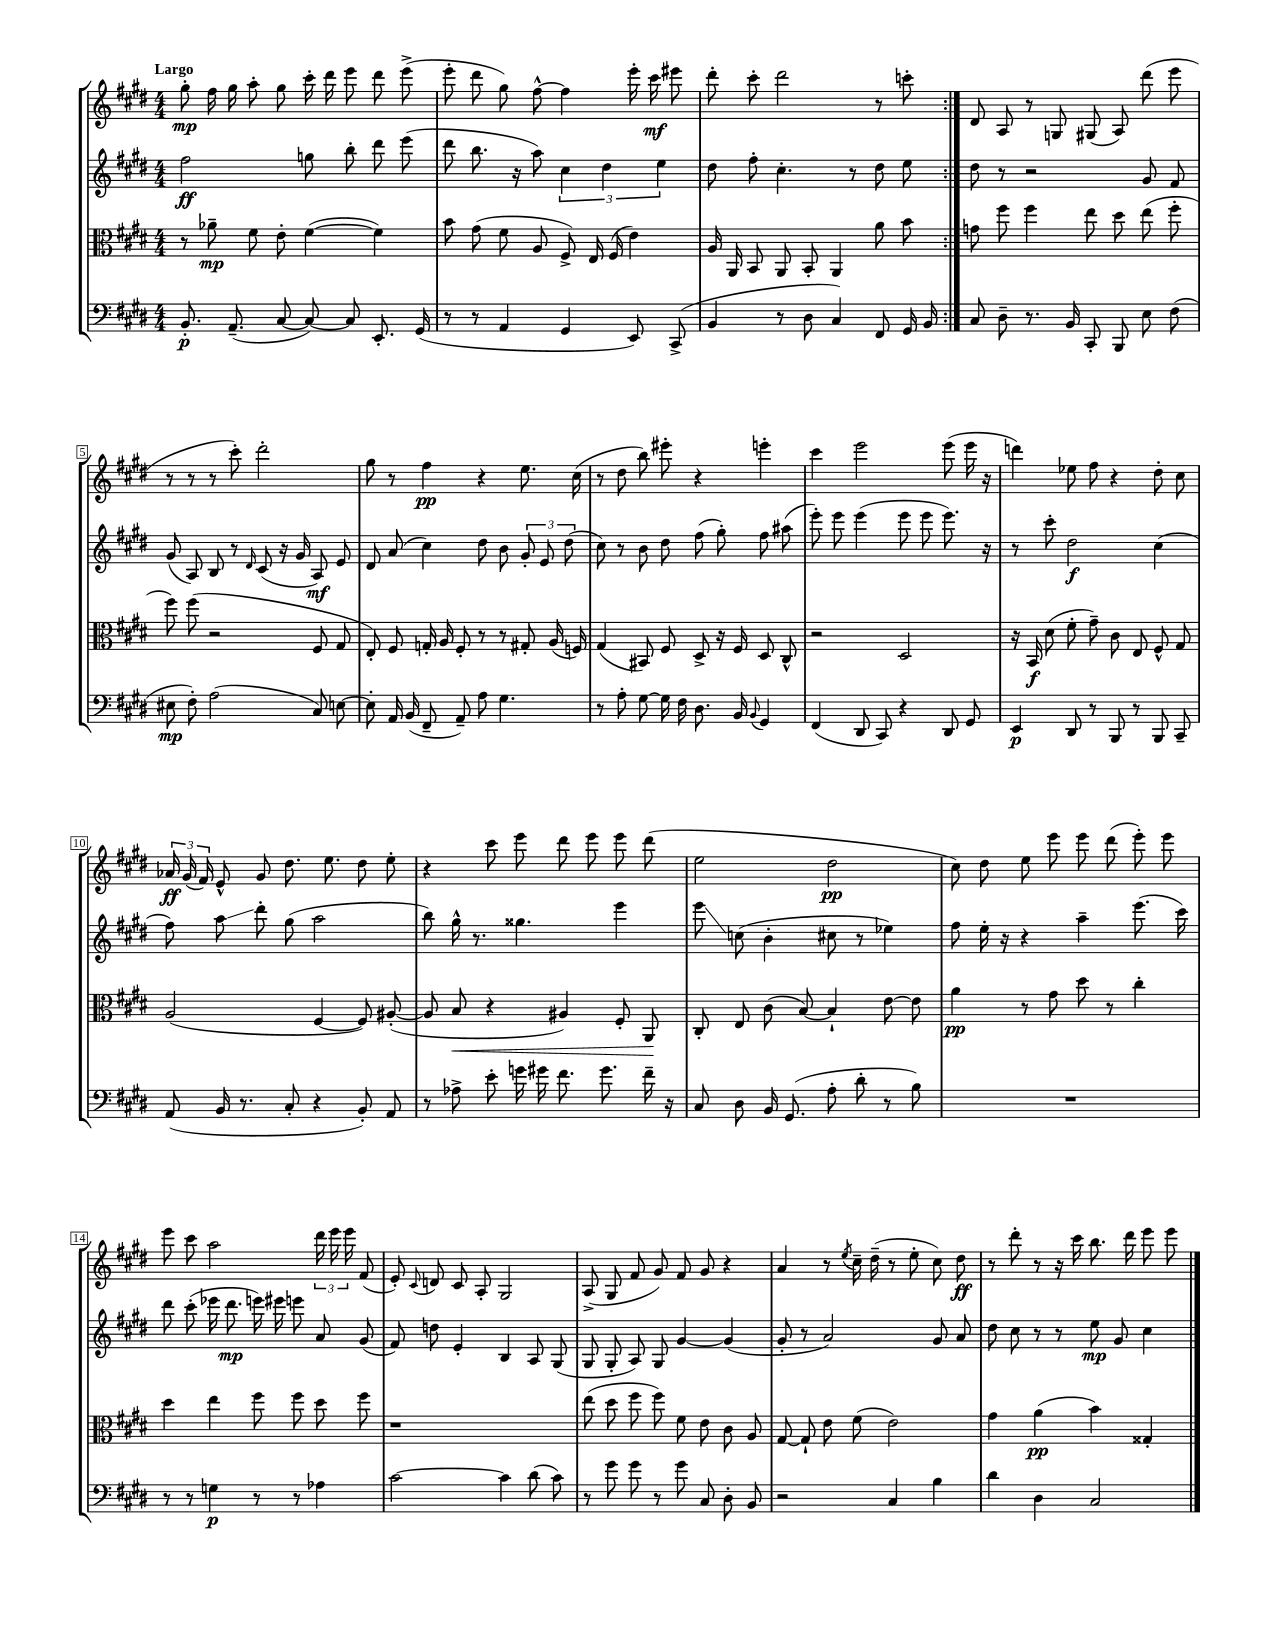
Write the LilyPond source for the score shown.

<<
\new StaffGroup <<
\new Staff = "s0" {
    \clef treble \key e \major \numericTimeSignature \time 4/4 \tempo "Largo"
    \autoBeamOff \repeat volta 2 { gis''8-.\mp fis''16 gis''16 a''8-. gis''8 cis'''16-. dis'''16 e'''8 dis'''8 e'''8->( |
    e'''8-. dis'''8 gis''8) fis''8~-^ fis''4 e'''16-. cis'''16\mf eis'''8 |
    dis'''8-. cis'''8-. dis'''2 r8 c'''8-. | }
    dis'8 a8 r8 g8 gis8( a8) dis'''8( e'''8 |
    r8 r8 r8 cis'''8-.) dis'''2-. |
    gis''8 r8 fis''4\pp r4 e''8. cis''16( |
    r8 dis''8 b''8) eis'''8-. r4 e'''4-. |
    cis'''4 e'''2 e'''8( e'''16 r16 |
    d'''4) ees''8 fis''8 r4 dis''8-. cis''8 |
    \tuplet 3/2 { aes'16\ff gis'16( fis'16) } e'8-^ gis'8 dis''8. e''8. dis''8 e''8-. |
    r4 cis'''8 e'''8 dis'''8 e'''8 e'''8 dis'''8( |
    e''2 dis''2\pp |
    cis''8) dis''8 e''8 e'''8 e'''8 dis'''8( e'''8-.) e'''8 |
    e'''8 cis'''8 a''2 \tuplet 3/2 { dis'''16 e'''16 e'''16 } fis'8( |
    e'8-.) \appoggiatura { cis'8 } d'8 cis'8 a8-. gis2 |
    a8->( gis8 fis'8 gis'8) fis'8 gis'8 r4 |
    a'4 r8 \acciaccatura { e''8 } cis''16-- dis''16--( r8 e''8-. cis''8) dis''8\ff |
    r8 dis'''8-. r8 r16 cis'''16 b''8. dis'''16 e'''8 e'''8 \bar "|." |
}
\new Staff = "s1" {
    \clef treble \key e \major \numericTimeSignature \time 4/4
    \autoBeamOff \repeat volta 2 { fis''2\ff g''8 b''8-. dis'''8 e'''8( |
    dis'''8 b''8. r16 a''8) \tuplet 3/2 { cis''4 dis''4 e''4 } |
    dis''8 fis''8-. cis''4.-. r8 dis''8 e''8 | }
    dis''8 r8 r2 gis'8 fis'8 |
    gis'8( a8) b8 r8 \grace { dis'16 } cis'8( r16 gis'16 a8\mf) e'8 |
    dis'8 a'8( cis''4) dis''8 b'8 \tuplet 3/2 { gis'8-. e'8 dis''8( } |
    cis''8) r8 b'8 dis''8 fis''8( gis''8-.) fis''8 ais''8( |
    e'''8-.) e'''8 e'''4( e'''8 e'''8 e'''8.) r16 |
    r8 cis'''8-. dis''2\f cis''4( |
    fis''8) a''8\glissando dis'''8-. gis''8( a''2 |
    b''8) gis''16-^ r8. gisis''4. e'''4 |
    e'''8\glissando c''8( b'4-. cis''8 r8 ees''4) |
    fis''8 e''16-. r16 r4 a''4-- e'''8.( cis'''16) |
    dis'''8 cis'''8-.( ees'''16 dis'''8.\mp e'''16) eis'''16 e'''8 a'8 gis'8( |
    fis'8) d''8 e'4-. b4 a8 gis8( |
    gis8 gis8-. a8) gis8 gis'4~ gis'4( |
    gis'8-. r8 a'2) gis'8 a'8 |
    dis''8 cis''8 r8 r8 e''8\mp gis'8 cis''4 \bar "|." |
}
\new Staff = "s2" {
    \clef alto \key e \major \numericTimeSignature \time 4/4
    \autoBeamOff \repeat volta 2 { r8 aes'8--\mp fis'8 e'8-. fis'4~( fis'4) |
    b'8 gis'8( fis'8 a8 fis8->) e16 fis16( e'4) |
    a16 a,16 b,8 a,8 b,8-. a,4 a'8 b'8 | }
    g'8 fis''8 fis''4 e''8 dis''8 e''8( fis''8-. |
    fis''8) fis''8( r2 fis8 gis8 |
    e8-.) fis8 g16-. a16 fis8-. r8 r8 gis8-. a16( f16) |
    gis4( bis,8) fis8 dis8-> r16 fis16 dis8 cis8-^ |
    r2 dis2 |
    r16 b,16\f dis'8( fis'8-. gis'8--) cis'8 e8 fis8-^ gis8 |
    a2( fis4~ fis8) ais8~-.( |
    ais8 b8\< r4 ais4) fis8-. a,8\! |
    cis8-. e8 cis'8( b8~) b4-! e'8~ e'8 |
    a'4\pp r8 gis'8 dis''8 r8 cis''4-. |
    dis''4 e''4 fis''8 fis''8 dis''8 fis''8 |
    r1 |
    e''8( dis''8 fis''8 fis''8) fis'8 e'8 cis'8 a8 |
    gis8~ gis8-! e'8 fis'8( e'2) |
    gis'4 a'4\pp( b'4) gisis4-. \bar "|." |
}
\new Staff = "s3" {
    \clef bass \key e \major \numericTimeSignature \time 4/4
    \autoBeamOff \repeat volta 2 { b,8.-.\p a,8.--( cis8~ cis8~) cis8 e,8.-. gis,16( |
    r8 r8 a,4 gis,4 e,8) cis,8->( |
    b,4 r8 dis8 cis4) fis,8 gis,16 b,16 | }
    cis8 dis8-- r8. b,16 cis,8-. b,,8 e8 fis8( |
    eis8\mp fis8-.) a2( cis8) e8~ |
    e8-. a,16 b,16( fis,8-- a,8--) a8 gis4. |
    r8 a8-. gis8~ gis16 fis16 dis8. b,16 \appoggiatura { b,8 } gis,4 |
    fis,4( dis,8 cis,8) r4 dis,8 gis,8 |
    e,4\p dis,8 r8 b,,8 r8 b,,8 cis,8-- |
    a,8( b,16 r8. cis8-. r4 b,8-.) a,8 |
    r8 aes8-> e'8-. g'16 gis'16 fis'8. gis'8. fis'16-- r16 |
    cis8 dis8 b,16 gis,8.( a8-. dis'8-. r8 b8) |
    R1 |
    r8 r8 g4\p r8 r8 aes4 |
    cis'2~ cis'4 dis'8( cis'8) |
    r8 gis'8 gis'8 r8 gis'8 cis8 dis8-. b,8 |
    r2 cis4 b4 |
    dis'4 dis4 cis2 \bar "|." |
}
>>
>>
\layout { \context { \Score \override BarNumber.stencil = #(make-stencil-boxer 0.1 0.3 ly:text-interface::print) } }
